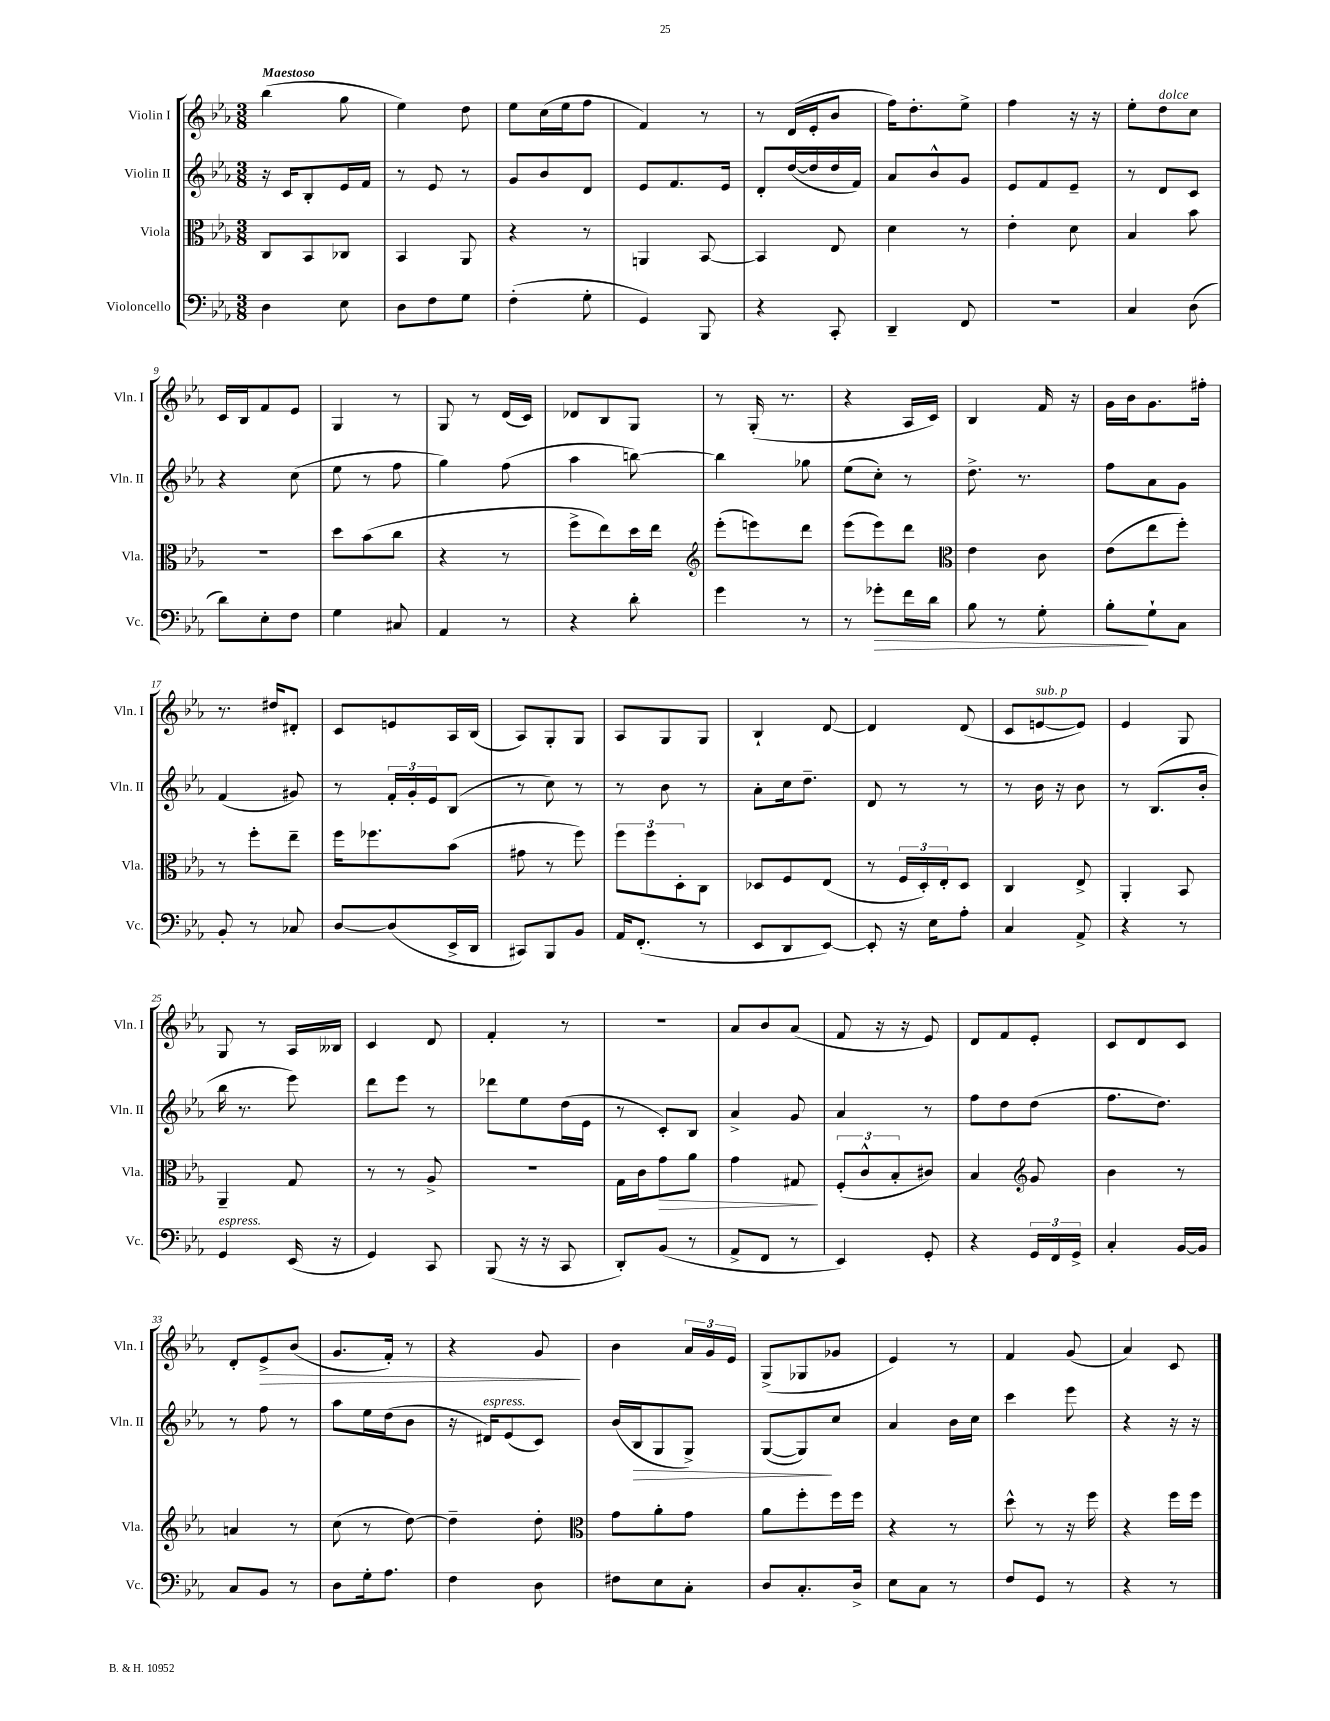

**kern	**dynam	**kern	**dynam	**kern	**dynam	**kern	**dynam
*part4	*part4	*part3	*part3	*part2	*part2	*part1	*part1
*staff4	*staff4	*staff3	*staff3	*staff2	*staff2	*staff1	*staff1
*I"Violoncello	*	*I"Viola	*	*I"Violin II	*	*I"Violin I	*
*I'Vc.	*	*I'Vla.	*	*I'Vln. II	*	*I'Vln. I	*
*clefF4	*	*clefC3	*	*clefG2	*	*clefG2	*
*k[b-e-a-]	*	*k[b-e-a-]	*	*k[b-e-a-]	*	*k[b-e-a-]	*
*M3/8	*	*M3/8	*	*M3/8	*	*M3/8	*
=1	=1	=1	=1	=1	=1	=1	=1
!	!	!	!	!	!	!LO:TX:a:B:t=Maestoso	!
4D\	.	8C/L	.	16r	.	(4bb-\	.
.	.	.	.	16c/KL	.	.	.
.	.	8BB-/	.	8B-'/	.	.	.
8E-\	.	8C-X/J	.	16e-/L	.	8gg\	.
.	.	.	.	16f/JJ	.	.	.
=2	=2	=2	=2	=2	=2	=2	=2
8D\L	.	4BB-/	.	8r	.	4ee-\)	.
8F\	.	.	.	8e-/	.	.	.
8G\J	.	8AA-/	.	8r	.	8dd\	.
=3	=3	=3	=3	=3	=3	=3	=3
(4F'\	.	4r	.	8g/L	.	8ee-\L	.
.	.	.	.	8b-/	.	(16cc\L	.
.	.	.	.	.	.	16ee-\J	.
8G'\	.	8r	.	8d/J	.	8ff\J	.
=4	=4	=4	=4	=4	=4	=4	=4
4GG/)	.	4AAn/	.	8e-/L	.	4f/)	.
.	.	.	.	8.f/	.	.	.
8BBB-/	.	[8BB-/	.	.	.	8r	.
.	.	.	.	16e-/Jk	.	.	.
=5	=5	=5	=5	=5	=5	=5	=5
4r	.	4BB-/]	.	8d'/L	.	8r	.
.	.	.	.	([16dd/L	.	(16d/LL	.
.	.	.	.	16dd/]	.	16e-'/J	.
8CC'/	.	8E-/	.	16dd/	.	8b-/J	.
.	.	.	.	16f/JJ)	.	.	.
=6	=6	=6	=6	=6	=6	=6	=6
4DD~/	.	4d\	.	8a-/L	.	16ff\KL)	.
.	.	.	.	.	.	8.dd'\	.
.	.	.	.	8b-^^/	.	.	.
8FF/	.	8r	.	8g/J	.	8ee-^\J	.
=7	=7	=7	=7	=7	=7	=7	=7
4.r	.	4e-'\	.	8e-/L	.	4ff\	.
.	.	.	.	8f/	.	.	.
.	.	8d\	.	8e-~/J	.	16r	.
.	.	.	.	.	.	16r	.
=8	=8	=8	=8	=8	=8	=8	=8
4C/	.	4B-/	.	8r	.	8ee-'\L	.
!	!	!	!	!	!	!LO:TX:a:i:t=dolce	!
.	.	.	.	8d/L	.	8dd\	.
(8D\	.	8b-\	.	8c/J	.	8cc\J	.
!!LO:LB:g=z
=9	=9	=9	=9	=9	=9	=9	=9
8d\L)	.	4.r	.	4r	.	16c/LL	.
.	.	.	.	.	.	16B-/J	.
8E-'\	.	.	.	.	.	8f/	.
8F\J	.	.	.	(8cc\	.	8e-/J	.
=10	=10	=10	=10	=10	=10	=10	=10
4G\	.	8dd\L	.	8ee-\	.	4G/	.
.	.	(8b-\	.	8r	.	.	.
8C#X/	.	8cc\J	.	8ff\	.	8r	.
=11	=11	=11	=11	=11	=11	=11	=11
4AA-/	.	4r	.	4gg\)	.	8G/	.
.	.	.	.	.	.	8r	.
8r	.	8r	.	(8ff\	.	(16d/LL	.
.	.	.	.	.	.	16c/JJ)	.
=12	=12	=12	=12	=12	=12	=12	=12
4r	.	8ff^\L	.	4aa-\	.	8d-X/L	.
.	.	8ee-\)	.	.	.	8B-/	.
8d'\	.	16dd\L	.	[8bbn\)	.	8G/J	.
.	.	16ee-\JJ	.	.	.	.	.
=13	=13	=13	=13	=13	=13	=13	=13
*	*	*clefG2	*	*	*	*	*
4g\	.	(8eee-'\L	.	4bb\]	.	8r	.
.	.	8eeen\)	.	.	.	(16G'/	.
.	.	.	.	.	.	8.r	.
8r	.	8ddd\J	.	8gg-X\	.	.	.
=14	=14	=14	=14	=14	=14	=14	=14
8r	.	(8eee-\L	.	(8ee-\L	.	4r	.
!	!LO:HP:b	!	!	!	!	!	!
8g-X'\L	>	8eee-\)	.	8cc'\J)	.	.	.
16f\L	.	8ddd\J	.	8r	.	16A-/LL	.
16d\JJ	.	.	.	.	.	16c/JJ)	.
=15	=15	=15	=15	=15	=15	=15	=15
*	*	*clefC3	*	*	*	*	*
8B-\	.	4e-\	.	8.dd^\	.	4B-/	.
8r	.	.	.	.	.	.	.
.	.	.	.	8.r	.	.	.
8G'\	.	8c\	.	.	.	16f/	.
.	.	.	.	.	.	16r	.
=16	=16	=16	=16	=16	=16	=16	=16
8B-'\L	.	(8e-\L	.	8ff\L	.	16g\LL	.
.	.	.	.	.	.	16b-\J	.
8G`\	]	8ee-\	.	8a-\	.	8.g\	.
8C\J	.	8ff'\J)	.	8g\J	.	.	.
.	.	.	.	.	.	16ff#X'\Jk	.
!!LO:LB:g=z
=17	=17	=17	=17	=17	=17	=17	=17
8BB-'/	.	8r	.	(4f/	.	8.r	.
8r	.	8ff'\L	.	.	.	.	.
.	.	.	.	.	.	16dd#X/KL	.
8C-X/	.	8ee-~\J	.	8g#X/)	.	8d#X'/J	.
=18	=18	=18	=18	=18	=18	=18	=18
[8D/L	.	16ff\KL	.	8r	.	8c/L	.
.	.	8.ff-X\	.	.	.	.	.
(8D/]	.	.	.	24f'/LL	.	8en/	.
.	.	.	.	24g'/	.	.	.
.	.	.	.	24e-/J	.	.	.
16EE-^/L	.	(8b-\J	.	(8B-/J	.	16A-/L	.
16DD/JJ	.	.	.	.	.	(16B-/JJ	.
=19	=19	=19	=19	=19	=19	=19	=19
8CC#X/L)	.	8g#X\	.	8r	.	8A-/L)	.
8BBB-/	.	8r	.	8cc\)	.	8G'/	.
8BB-/J	.	8ff\)	.	8r	.	8G/J	.
=20	=20	=20	=20	=20	=20	=20	=20
16AA-/KL	.	12ff\L	.	8r	.	8A-/L	.
(8.FF'/J	.	.	.	.	.	.	.
.	.	12ff\	.	.	.	.	.
.	.	.	.	8b-\	.	8G/	.
.	.	12D'\	.	.	.	.	.
8r	.	8C\J	.	8r	.	8G/J	.
=21	=21	=21	=21	=21	=21	=21	=21
8EE-/L	.	8D-X/L	.	8a-'\L	.	4B-`/	.
8DD/	.	8F/	.	16cc\k	.	.	.
.	.	.	.	8.dd~\J	.	.	.
[8EE-/J)	.	(8E-/J	.	.	.	[8d/	.
=22	=22	=22	=22	=22	=22	=22	=22
8EE-'/]	.	8r	.	8d/	.	4d/]	.
16r	.	24F/LL	.	8r	.	.	.
.	.	24D'/)	.	.	.	.	.
16E-\KL	.	.	.	.	.	.	.
.	.	24E-'/J	.	.	.	.	.
8A-'\J	.	8D/J	.	8r	.	(8d/	.
=23	=23	=23	=23	=23	=23	=23	=23
4C/	.	4C/	.	8r	.	8c/L	.
!	!	!	!	!	!	!LO:TX:a:i:t=sub. p	!
.	.	.	.	16b-\	.	[8en/	.
.	.	.	.	16r	.	.	.
8AA-^/	.	8E-^/	.	8b-\	.	8e/J])	.
=24	=24	=24	=24	=24	=24	=24	=24
4r	.	4AA-'/	.	8r	.	4e-/	.
.	.	.	.	(8.B-/L	.	.	.
8r	.	8BB-/	.	.	.	8G/	.
.	.	.	.	16b-'/Jk	.	.	.
!!LO:LB:g=z
=25	=25	=25	=25	=25	=25	=25	=25
!LO:TX:a:i:t=espress.	!	!	!	!	!	!	!
4GG/	.	4AA-~/	.	16bb-\	.	8G/	.
.	.	.	.	8.r	.	.	.
.	.	.	.	.	.	8r	.
(16EE-/	.	8G/	.	8eee-\)	.	16A-/LL	.
16r	.	.	.	.	.	16B--X/JJ	.
=26	=26	=26	=26	=26	=26	=26	=26
4GG/)	.	8r	.	8ddd\L	.	4c/	.
.	.	8r	.	8eee-\J	.	.	.
8CC/	.	8A-^/	.	8r	.	8d/	.
=27	=27	=27	=27	=27	=27	=27	=27
(8BBB-/	.	4.r	.	8ddd-X\L	.	4f'/	.
16r	.	.	.	8ee-\	.	.	.
16r	.	.	.	.	.	.	.
8CC/	.	.	.	(16dd\L	.	8r	.
.	.	.	.	16e-\JJ	.	.	.
=28	=28	=28	=28	=28	=28	=28	=28
8DD'/L)	.	16G\LL	.	8r	.	4.r	.
.	.	16c\J	.	.	.	.	.
!	!	!	!LO:HP:b	!	!	!	!
(8BB-/J	.	8g\	>	8c'/L)	.	.	.
8r	.	8a-\J	.	8B-/J	.	.	.
=29	=29	=29	=29	=29	=29	=29	=29
8AA-^/L	.	4g\	.	4a-^/	.	8a-/L	.
8FF/J	.	.	.	.	.	8b-/	.
8r	.	8G#X/	.	8g/	.	(8a-/J	.
.	.	.	]	.	.	.	.
=30	=30	=30	=30	=30	=30	=30	=30
4EE-/)	.	(12F'/L	.	4a-/	.	8f/	.
.	.	12c^^/	.	.	.	.	.
.	.	.	.	.	.	16r	.
.	.	12B-'/	.	.	.	.	.
.	.	.	.	.	.	16r	.
8GG'/	.	8c#X/J)	.	8r	.	8e-/)	.
=31	=31	=31	=31	=31	=31	=31	=31
4r	.	4B-/	.	8ff\L	.	8d/L	.
.	.	.	.	8dd\	.	8f/	.
*	*	*clefG2	*	*	*	*	*
24GG/LL	.	8g/	.	(8dd\J	.	8e-'/J	.
24FF/	.	.	.	.	.	.	.
24GG^/JJ	.	.	.	.	.	.	.
=32	=32	=32	=32	=32	=32	=32	=32
4C'/	.	4b-\	.	8.ff\L	.	8c/L	.
.	.	.	.	.	.	8d/	.
.	.	.	.	8.dd\J)	.	.	.
[16BB-/LL	.	8r	.	.	.	8c/J	.
16BB-/JJ]	.	.	.	.	.	.	.
!!LO:LB:g=z
=33	=33	=33	=33	=33	=33	=33	=33
8C/L	.	4an/	.	8r	.	8d'/L	.
!	!	!	!	!	!	!	!LO:HP:b
8BB-/J	.	.	.	8ff\	.	8e-^/	>
8r	.	8r	.	8r	.	(8b-/J	.
=34	=34	=34	=34	=34	=34	=34	=34
8D\L	.	(8cc\	.	8aa-\L	.	8.g/L	.
16G'\k	.	8r	.	16ee-\L	.	.	.
8.A-\J	.	.	.	(16dd\J	.	16f'/Jk)	.
.	.	[8dd\)	.	8b-\J	.	8r	.
=35	=35	=35	=35	=35	=35	=35	=35
4F\	.	4dd~\]	.	16r	.	4r	.
!	!	!	!	!LO:TX:a:i:t=espress.	!	!	!
.	.	.	.	16d#X/KL)	.	.	.
.	.	.	.	(8e-/	.	.	.
8D\	.	8dd'\	.	8c/J)	.	8g/	.
.	.	.	.	.	.	.	]
=36	=36	=36	=36	=36	=36	=36	=36
*	*	*clefC3	*	*	*	*	*
8F#X\L	.	8g\L	.	(16b-/LL	.	4b-\	.
!	!	!	!	!	!LO:HP:b	!	!
.	.	.	.	16B-/J	>	.	.
8E-\	.	8a-'\	.	8G/	.	.	.
8C'\J	.	8g\J	.	8G^/J)	.	24a-/LL	.
.	.	.	.	.	.	24g/	.
.	.	.	.	.	.	24e-/JJ	.
=37	=37	=37	=37	=37	=37	=37	=37
8D/L	.	8a-\L	.	([8G/L	.	(8G^/L	.
8.C'/	.	8ff'\	.	8G/])	.	8G-X/	.
.	.	16ff\L	.	8cc/J	]	8g-X/J	.
16D^/Jk	.	16ff\JJ	.	.	.	.	.
=38	=38	=38	=38	=38	=38	=38	=38
8E-\L	.	4r	.	4a-/	.	4e-/)	.
8C\J	.	.	.	.	.	.	.
8r	.	8r	.	16b-\LL	.	8r	.
.	.	.	.	16cc\JJ	.	.	.
=39	=39	=39	=39	=39	=39	=39	=39
8F/L	.	8dd^^\	.	4ccc\	.	4f/	.
8GG/J	.	8r	.	.	.	.	.
8r	.	16r	.	8eee-\	.	(8g/	.
.	.	16ff\	.	.	.	.	.
=40	=40	=40	=40	=40	=40	=40	=40
4r	.	4r	.	4r	.	4a-/)	.
8r	.	16ff\LL	.	16r	.	8c/	.
.	.	16ff\JJ	.	16r	.	.	.
==	==	==	==	==	==	==	==
*-	*-	*-	*-	*-	*-	*-	*-
